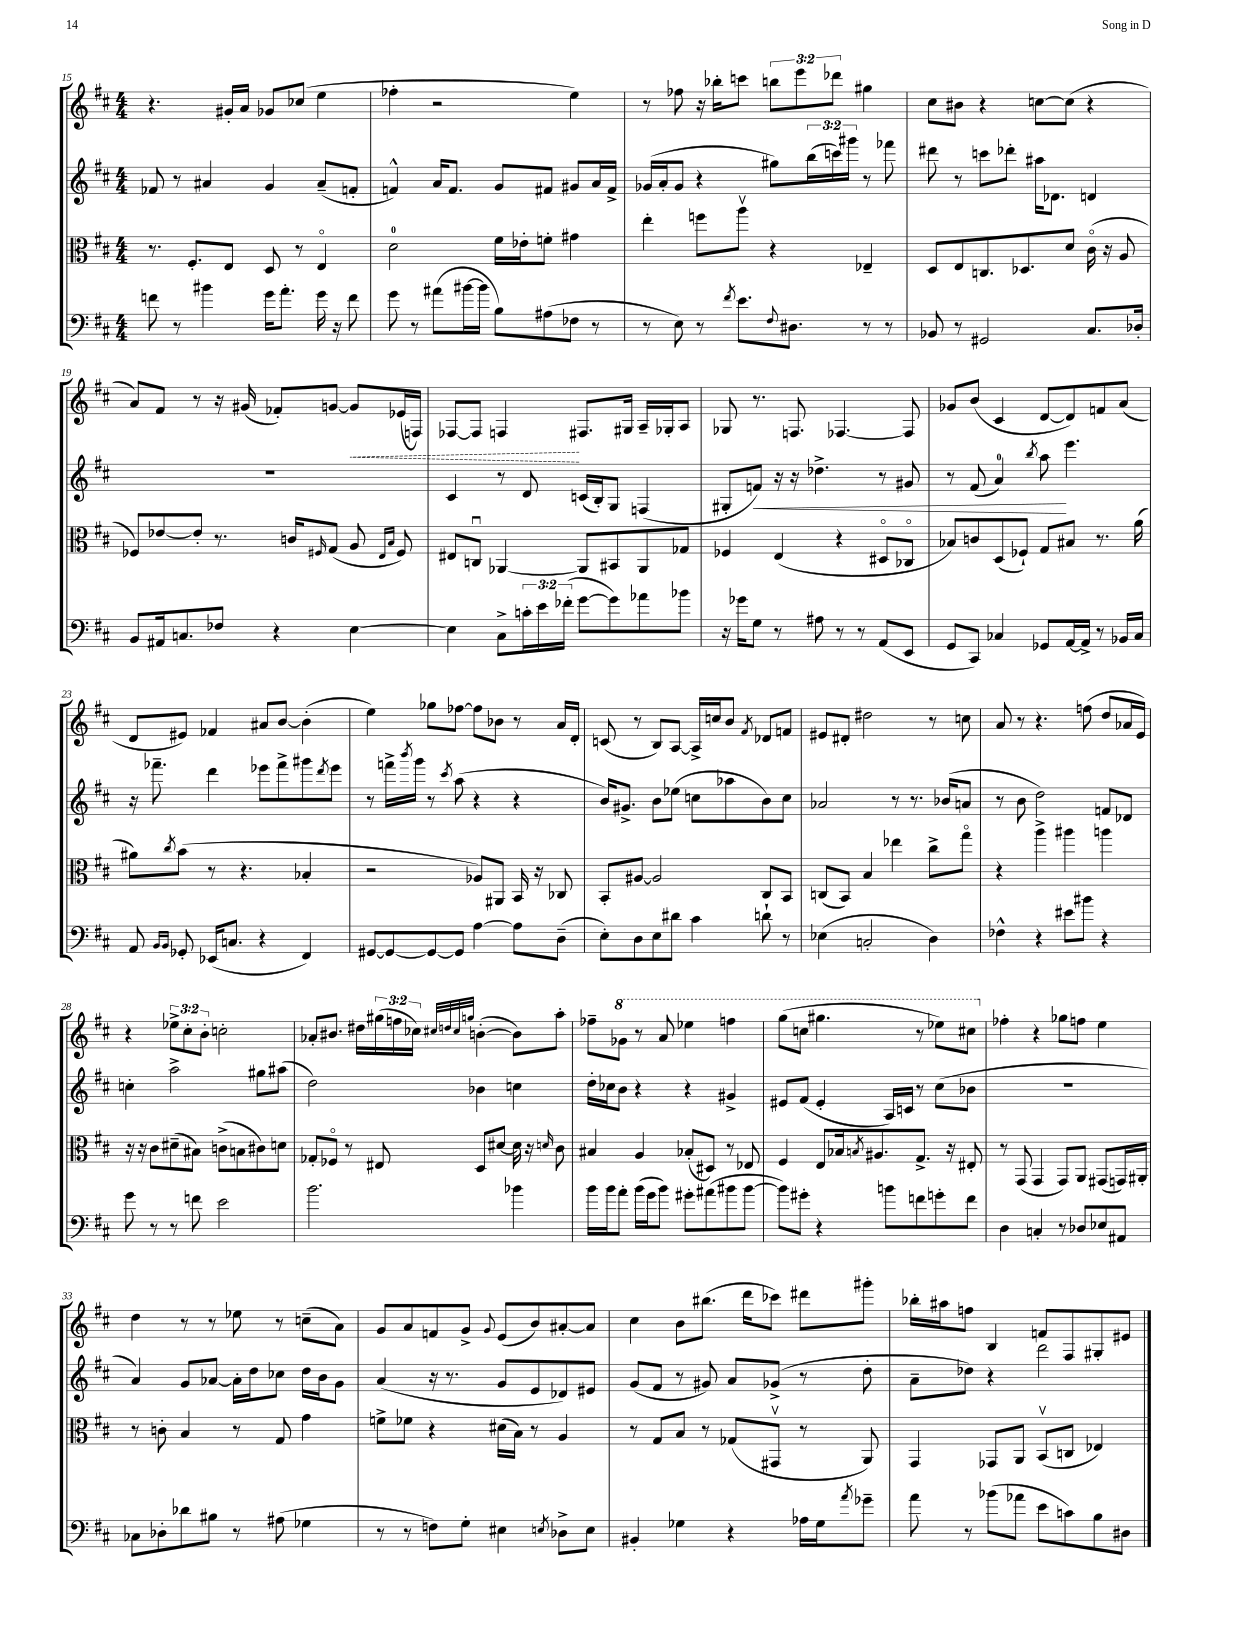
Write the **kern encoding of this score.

**kern	**kern	**kern	**kern
*staff4	*staff3	*staff2	*staff1
*clefF4	*clefC3	*clefG2	*clefG2
*k[f#c#]	*k[f#c#]	*k[f#c#]	*k[f#c#]
*M4/4	*M4/4	*M4/4	*M4/4
8f\	8.r	8f-/	4.r
8r	.	8r	.
.	8.F#'/L	.	.
4b#\	.	4a#/	.
.	8E/J	.	16g#'/LL
.	.	.	16a/JJ
16g\LK	8D/	4g/	8g-/L
8.a'\J	.	.	.
.	8r	.	(8cc-/J
16g\	4Eo/	(8a#~/L	4ee\
16r	.	.	.
8f\	.	8f'/J	.
=	=	=	=
8g\	2d\	4f^^/)	4ff-'\
8r	.	.	.
(8a#\L	.	16a/LK	2r
.	.	8.f/J	.
[16b#\L	.	.	.
16b#\]JJ	.	.	.
8B\L)	16f#\LL	8g/L	.
.	16e-'\J	.	.
(8A#\	8f'\J	8f#/J	.
8F-\J	4g#\	8g#/L	4ee\)
8r	.	16a/L	.
.	.	16f#^/JJ	.
=	=	=	=
8r	4ee'\	(16g-/LL	8r
.	.	16a'/J	.
8E\)	.	8g-/J	8ff-\
8r	8ff\L	4r	16r
.	.	.	16bb-'\LK
8qf#/	.	.	.
8.e\L	8aav\J	.	8ccc\J
.	4r	8gg#\L)	12bb\L
8qqF#/	.	.	.
8.D#\J	.	.	.
.	.	.	12eee\
.	.	(24bb\L	.
.	.	24ccc\)	12ddd-\J
.	.	24ggg#\JJ	.
8r	4E-~/	8r	4gg#\
8r	.	8fff-\	.
=	=	=	=
8BB-/	8D/L	8ddd#\	8cc#\L
8r	8E/	8r	8b#\J
2GG#/	8.C/	8ccc\L	4r
.	.	8ddd-'\J	.
.	8.D-/	.	.
.	.	16aa#\LK	[8cc\L
.	.	8.d-\J	.
.	8d/J	.	(8cc\]J
8.C#/L	(16c#o\	4d/	4r
.	16r	.	.
.	8A/	.	.
16D-'/Jk	.	.	.
=	=	=	=
8BB/L	8F-/L)	1r	8a/L)
16AA#/k	[8e-/	.	8f#/J
8.C/	.	.	.
.	8e-'/]J	.	8r
8F-/J	8.r	.	16r
.	.	.	(16g#/
4r	.	.	8f-'/L)
.	16c/LK	.	.
.	16qqF#/	.	.
.	(8G/J	.	[8g/J
[4E\	8A/	.	8g/]L
.	16qqE/LL	.	.
.	16qqB/JJ	.	.
.	8F#/)	.	(16e-/L
.	.	.	16F/JJ)
=	=	=	=
4E\]	8E#/L	4c#/	[8F-/L
.	8Cu/J	.	8F-/]J
8C#^\L	[4AA-/	8r	4F/
24c'\L	.	8d/	.
24e\	.	.	.
(24f-'\JJ	.	.	.
[8g\L	8AA-/]L	(16c/LL	8.F#/L
.	.	16B'/J)	.
8g\])	8BB#/	8G/J	.
.	.	.	16G#/Jk
8a-\	8AA-/	(4F/	16A~/LL
.	.	.	16G-'/J
8b-\J	8G-/J	.	8A/J
=	=	=	=
16r	4F-/	8G#'/L	8G-/
16g-\LK	.	.	.
8G\J	.	8f/J)	8.r
8r	(4E/	16r	.
.	.	16r	8.F/
8A#\	.	4.dd-^\	.
8r	4r	.	[4.F-/
8r	.	.	.
(8AA/L	8D#o/L	8r	.
8EE/J	8C-o/J	8g#/	8F-/]
=	=	=	=
8GG/L	8B-/L)	8r	8g-/L
8CC#/J)	8c/	(8f#/	(8b/J
4C-/	(8D/	4a/)	4c#/
.	8F-`/J)	.	.
.	.	8qbb/	.
8GG-/L	8G/L	8aa\	[8d/L
[16AA/L	8B#/J	4.eee\	8d/])
16AA^/]JJ	.	.	.
8r	8.r	.	8f/
16BB-/LL	.	.	(8a/J
16C-/JJ	(16a\	.	.
=	=	=	=
8AA/	8a#\L)	16r	8d/L
.	.	8.fff-~\	.
16qqBB/LL	.	.	.
16qqBB/JJ	8qcc#/	.	.
8GG-'/	(8b\J	.	8e#/J)
(16EE-/LK	8r	4ddd\	4f-/
8.C/J	.	.	.
.	4.r	.	.
4r	.	8eee-\L	8a#/L
.	.	8fff-^\	[8b/J
4FF#/)	4B-'/	8ggg#\	(4b'\]
.	.	8qddd/	.
.	.	8eee-\J	.
=	=	=	=
[8GG#/L	2r	8r	4ee\)
8GG#/_	.	16fff^\LL	.
.	.	8qbbb/	.
.	.	16ggg\JJ	.
8GG#/_	.	8r	8gg-\L
.	.	8qccc#/	.
8GG#/]J	.	(8aa\	[8ff-\J
[4A\	8A-/L)	4r	8ff-\]L
.	8AA#/J	.	8b-\J
8A\]L	16BB/	4r	8r
.	16r	.	.
(8D~\J	8C-/	.	16a/LL
.	.	.	16d'/JJ
=	=	=	=
8E'\L)	8BB'/L	16b/LK)	(8c/
.	.	8.g#^/J	.
8D\	[8A#/J	.	8r
8E\	2A#/]	8b\L	8B/L)
8d#\J	.	(8ee-\J	[8A/J
4c#\	.	8cc\L	16A^/]LL
.	.	.	16cc/J
.	.	8aa-\	8b/J
.	.	.	8qf#/
8d`\	8C#/L	8b\)	8d-/L
8r	8BB/J	8cc\J	8f/J
=	=	=	=
(4E-\	(8C/L	2a-/	8e#/L
.	8BB/J)	.	8d#'/J
2C'/	4B/	.	2dd#\
.	4ee-\	8r	.
.	.	8.r	.
4D\)	8cc#^\L	.	8r
.	.	(16b-/LK	.
.	8ggo\J	8a/J	8cc\
=	=	=	=
4F-^^\	4r	8r	8a/
.	.	8b\	8r
4r	4aa^\	2dd\)	4.r
8e#\L	4aa#\	.	.
8b#\J	.	.	(8ff\
4r	4aa\	8f/L	8dd/L
.	.	8d-/J	16a-/L
.	.	.	16e/JJ)
=	=	=	=
8g\	16r	4cc'\	4r
.	16r	.	.
8r	8c#\L	.	.
8r	(8d#~\	2aa^\	12ee-^\L
.	.	.	12cc#'\
8f\	8B#\J)	.	.
.	.	.	12b'\J
2e\	(8c^\L	.	2cc'\
.	8B\	.	.
.	8c#\)	8gg#\L	.
.	8d\J	(8aa#\J	.
=	=	=	=
2.b\	8G-'/L	2dd\)	8a-'/L
.	8F-o/J	.	8.b#/J
.	8r	.	.
.	.	.	16dd#\LL
.	8E#/	.	(24gg#\
.	.	.	24ff\
.	.	.	24cc-\JJ)
.	.	.	32qqcc#/LLL
.	.	.	32qqdd/
.	.	.	32qqcc#/
.	.	.	32qqgg/JJJ
.	8D/L	4b-\	([4b'\
.	[8d#/J	.	.
4b-\	16d#\]	4cc\	8b\]L)
.	16r	.	.
.	16qqd/	.	.
.	8c#\	.	8aa'\J
=	=	=	=
16b\LL	4B#/	16dd'\LL	8ff-~\L
16b\J	.	16cc-\J	.
8a'\J	.	8b\J	8gg-\J
(16b\LL	4A/	4r	8r
16g\J	.	.	.
8b\J)	.	.	8aa/
8g#'\L	(8B-'/L	4r	4eee-\
(8a#\	8D#/J)	.	.
8b#\	8r	4g#^/	4fff\
[8b#\J	8E-/	.	.
=	=	=	=
8b#\]L)	4F#/	8e#/L	(8ggg\L
8g#'\J	.	(8f#/J	8ccc\J
4r	8E/L	4e#'/	4.ggg#\
.	16B-/k	.	.
.	8qB/	.	.
.	8.A#/	.	.
8b\L	.	16A/LL)	.
.	.	16c/JJ	.
8f\	8.G^/J	8r	8r
8g'\	.	(8cc#\L	8eee-\L)
.	16r	.	.
8f\J	8E#'/	8b-\J	8ccc#\J
=	=	=	=
4D\	8r	1r	4ff-'\
.	(8GG/	.	.
4C'/	4GG/	.	4r
8r	8GG/L)	.	8gg-\L
8D-/L	8AA/J	.	8ff\J
8E-/	(8GG#/L	.	4ee\
8AA#/J	16GG/L)	.	.
.	16AA#'/JJ	.	.
=	=	=	=
8C-\L	8r	4a/)	4dd\
8D-'\	8c'\	.	.
8d-\	4B/	8g/L	8r
8B#\J	.	[8a-/J	8r
8r	8r	16a-'\]LL	8ee-\
.	.	16dd\J	.
(8A#\	8G/	8cc-\J	8r
4G-\	4g\	16dd\LL	(8cc~\L
.	.	16b\J	.
.	.	8g\J	8a\J)
=	=	=	=
8r	8f^\L	(4a/	8g/L
8r	8f-\J	.	8a/
8F\L)	4r	16r	8f/
.	.	8.r	.
8G'\J	.	.	8g^/J
.	.	.	8qqg/
4E#\	(16d#\LL	8g/L	(8e/L
.	16B\JJ)	.	.
.	8r	8e/	8b/)
8qE/	.	.	.
8D-^\L	4A/	8d-/)	[8a#'/
8E\J	.	8e#/J	8a#/]J
=	=	=	=
4BB#'/	8r	(8g/L	4cc#\
.	8G/L	8f#/J	.
4G-\	8B/J	8r	8b\L
.	8r	8g#/)	(8.bb#\J
4r	(8G-/L	8a/L	.
.	.	.	16ddd\LK
.	8GG#v/J	(8g-^/J	8ccc-\J)
16A-\LL	8r	8r	8ddd#\L
16G-\J	.	.	.
8qa/	.	.	.
8g-~\J	8AA/)	8dd'\	8ggg#'\J
=	=	=	=
8a\	4GG/	8a~\L	16bb-'\LL
.	.	.	16aa#\J
8r	.	8dd-\J)	8ff\J
(8b-\L	8GG-/L	4r	4B/
8a-\J	8AA/J	.	.
8e\L	(8BBv/L	2ddd\	8f/L
8c\)	8C/J	.	8F#/
8B\	4E-/)	.	8G#'/
8D#\J	.	.	8e#/J
==	==	==	==
*-	*-	*-	*-
